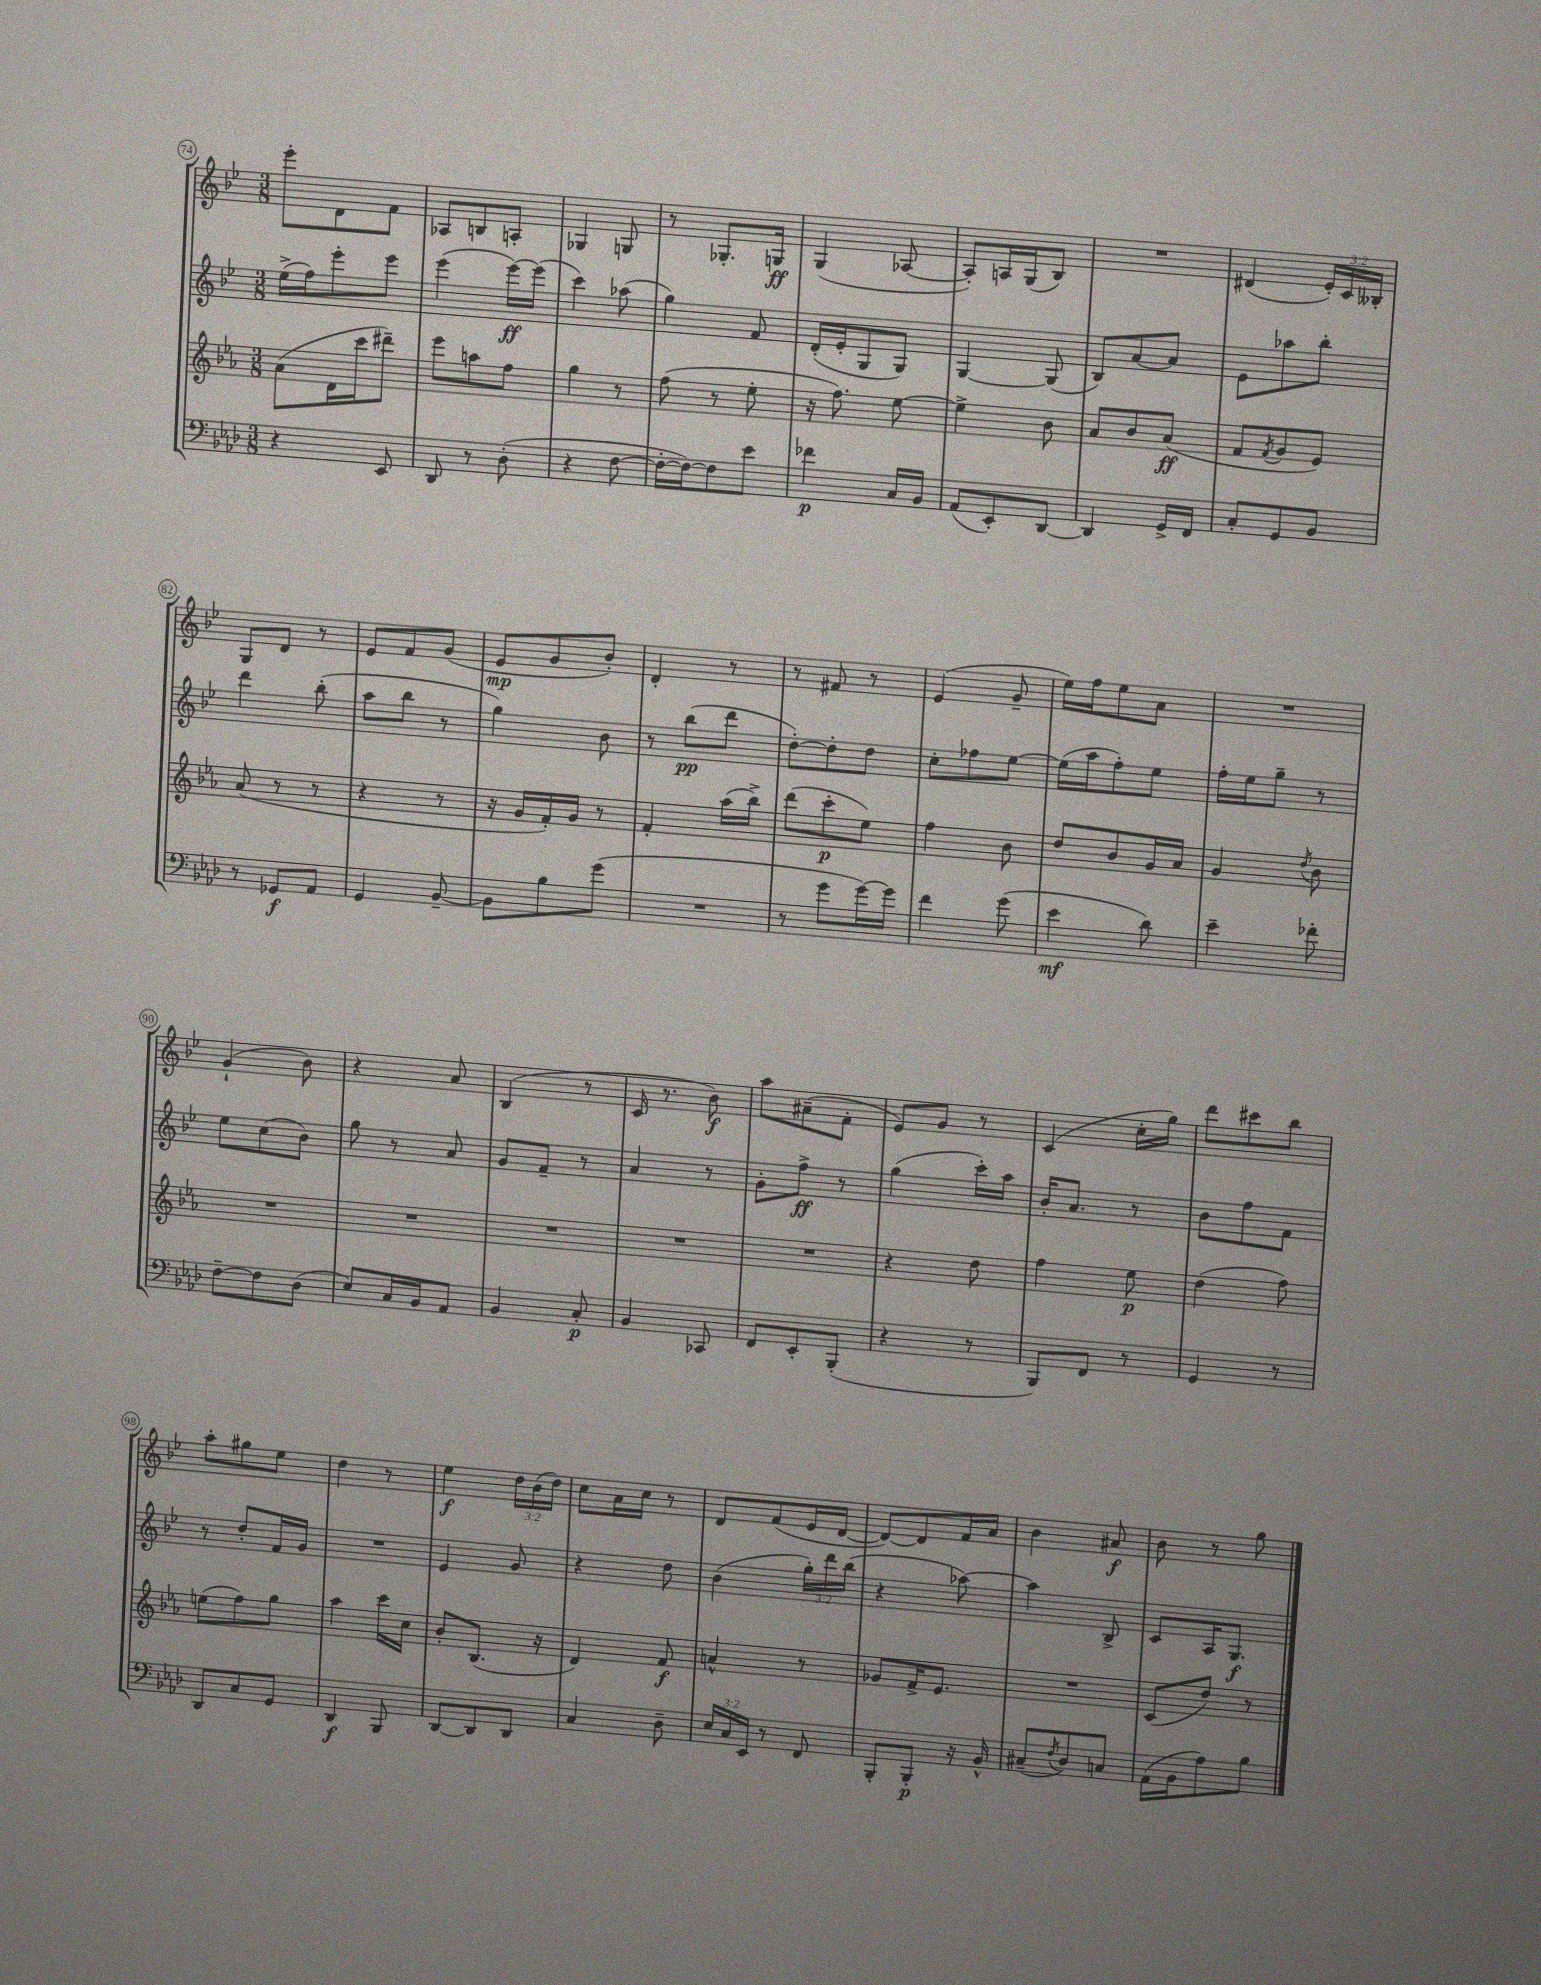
<<
\new StaffGroup <<
\new Staff = "s0" {
    \clef treble \key bes \major \numericTimeSignature \time 3/8 \override Staff.TupletNumber.text = #tuplet-number::calc-fraction-text
    ees'''8-. d'8 f'8 |
    aes8 b8 a8-. |
    ges4 g8 |
    r8 ges8.-. g16\ff |
    g4( aes8~ |
    aes8-.) a16 g16( bes8) |
    R4. |
    dis'4( \tuplet 3/2 { ees'16-.) c'16 beses16-. } |
    g8 d'8 r8 |
    ees'8 f'8 g'8( |
    ees'8\mp g'8 bes'8-.) |
    d'4-. r8 |
    r8 fis'8 r8 |
    ees'4( g'8-- |
    ees''16) f''16 ees''8 a'8 |
    R4. |
    g'4-!( bes'8) |
    r4 a'8 |
    bes4( r8 |
    c'16 r8. bes'8\f) |
    a''8 ais'8--( f'8-. |
    ees'8) g'8 r8 |
    c'4( c''16-. g''16) |
    d'''8 cis'''8 bes''8 |
    a''8-. gis''8 ees''8 |
    d''4 r8 |
    ees''4\f \tuplet 3/2 { d''16 bes'16( d''16) } |
    c''8 a'16 c''16 r8 |
    d'8 f'8( ees'16 d'16~ |
    d'8~) d'8 f'16 a'16 |
    bes'4 ais'8\f |
    bes'8 r8 g''8 \bar "|." |
}
\new Staff = "s1" {
    \clef treble \key bes \major \numericTimeSignature \time 3/8 \override Staff.TupletNumber.text = #tuplet-number::calc-fraction-text
    ees''16->( f''16) ees'''8-. ees'''8 |
    ees'''4( ees'''16~\ff) ees'''16( |
    c'''4) aes''8( |
    g''4) f'8 |
    d'16-.( ees'16-. g8 g8) |
    g4~ g8( |
    bes8) a'8~ a'8 |
    ees'8 aes''8 bes''8-. |
    d'''4 bes''8-.( |
    a''8 bes''8 r8 |
    g''4) bes'8 |
    r8 bes''8\pp( d'''8 |
    d''8~-.) d''8-. d''8 |
    c''8-. fes''8 ees''8~ |
    ees''16( a''16 f''8-.) ees''8 |
    f''16-. ees''16 g''8-- r8 |
    ees''8 c''8( bes'8) |
    g''8 r8 a'8 |
    g'8 f'8-- r8 |
    a'4 r8 |
    g'8-. f''8->\ff r8 |
    g''4( c'''16-.) a''16 |
    bes'16-. a'8. r8 |
    bes'8 f''8 f'8 |
    r8 d''8-. f'16 g'16 |
    R4. |
    ees'4 g'8 |
    r4 d''8 |
    bes'4( \tuplet 3/2 { g''16-.) d'''16 bes''16( } |
    r4 aes''8~) |
    aes''4 bes8-> |
    c'8 a16 g8.\f \bar "|." |
}
\new Staff = "s2" {
    \clef treble \key ees \major \numericTimeSignature \time 3/8
    aes'8( d'16 c'''16 dis'''8--) |
    ees'''8 a''8 f''8 |
    g''4 r8 |
    f''8( r8 ees''8-. |
    r16 f''8.) ees''8~ |
    ees''4-> bes'8 |
    aes'8 bes'8 aes'8\ff( |
    f'8 \acciaccatura { f'8 } g'8 ees'8) |
    aes'8( r8 r8 |
    r4 r8 |
    r16 g'16 f'16-.) g'16 r8 |
    f'4-. aes''16( bes''16->) |
    d'''8( c'''8-.\p ees''8) |
    f''4 bes'8 |
    d''8 bes'8 g'16 aes'16 |
    g'4 \acciaccatura { d''8 } bes'8 |
    R4. |
    R4. |
    R4. |
    R4. |
    R4. |
    r4 d''8 |
    f''4 ees''8\p |
    d''4( f''8) |
    e''8( f''8) g''8 |
    aes''4 c'''16 c''16 |
    bes'8-. bes8.( r16 |
    d'4) f'8\f |
    a'4-^ r8 |
    ges'8 f'16-> ees'8. |
    R4. |
    c'8( d''8) r8 \bar "|." |
}
\new Staff = "s3" {
    \clef bass \key aes \major \numericTimeSignature \time 3/8 \override Staff.TupletNumber.text = #tuplet-number::calc-fraction-text
    r4 ees,8 |
    des,8 r8 des8-.( |
    r4 f8~ |
    f16~-. f16~) f8 ees'8 |
    fes'4\p c16 bes,16 |
    aes,8( ees,8-.) des,8~ |
    des,4 g,16-> f,16 |
    c8-. g,8 bes,8 |
    r8 ges,8\f aes,8 |
    g,4 bes,8~-- |
    bes,8 bes8 g'8( |
    R4. |
    r8 g'8 g'16~) g'16 |
    f'4 g'8( |
    ees'4\mf des'8) |
    ees'4-- fes'8-. |
    f8~-- f8 des8( |
    ees8) c16 bes,16 aes,8 |
    bes,4 c8-.\p |
    bes,4 ces,8 |
    f,8 ees,8-. bes,,8-.( |
    r4 r8 |
    bes,,8) f,8 r8 |
    g,4 r8 |
    des,8 c8 g,8 |
    des,4\f bes,,8 |
    des,8~ des,8 des,8 |
    c4 des8-- |
    \tuplet 3/2 { ees16 c16 ees,16 } r8 f,8 |
    bes,,8-. bes,,8-.\p r16 bes,16-^ |
    cis8--( \acciaccatura { f8 } des8) c8 |
    aes,16( bes,16 aes8) bes8 \bar "|." |
}
>>
>>
\layout { \context { \Score currentBarNumber = #74 \override BarNumber.stencil = #(make-stencil-circler 0.1 0.3 ly:text-interface::print) } }
